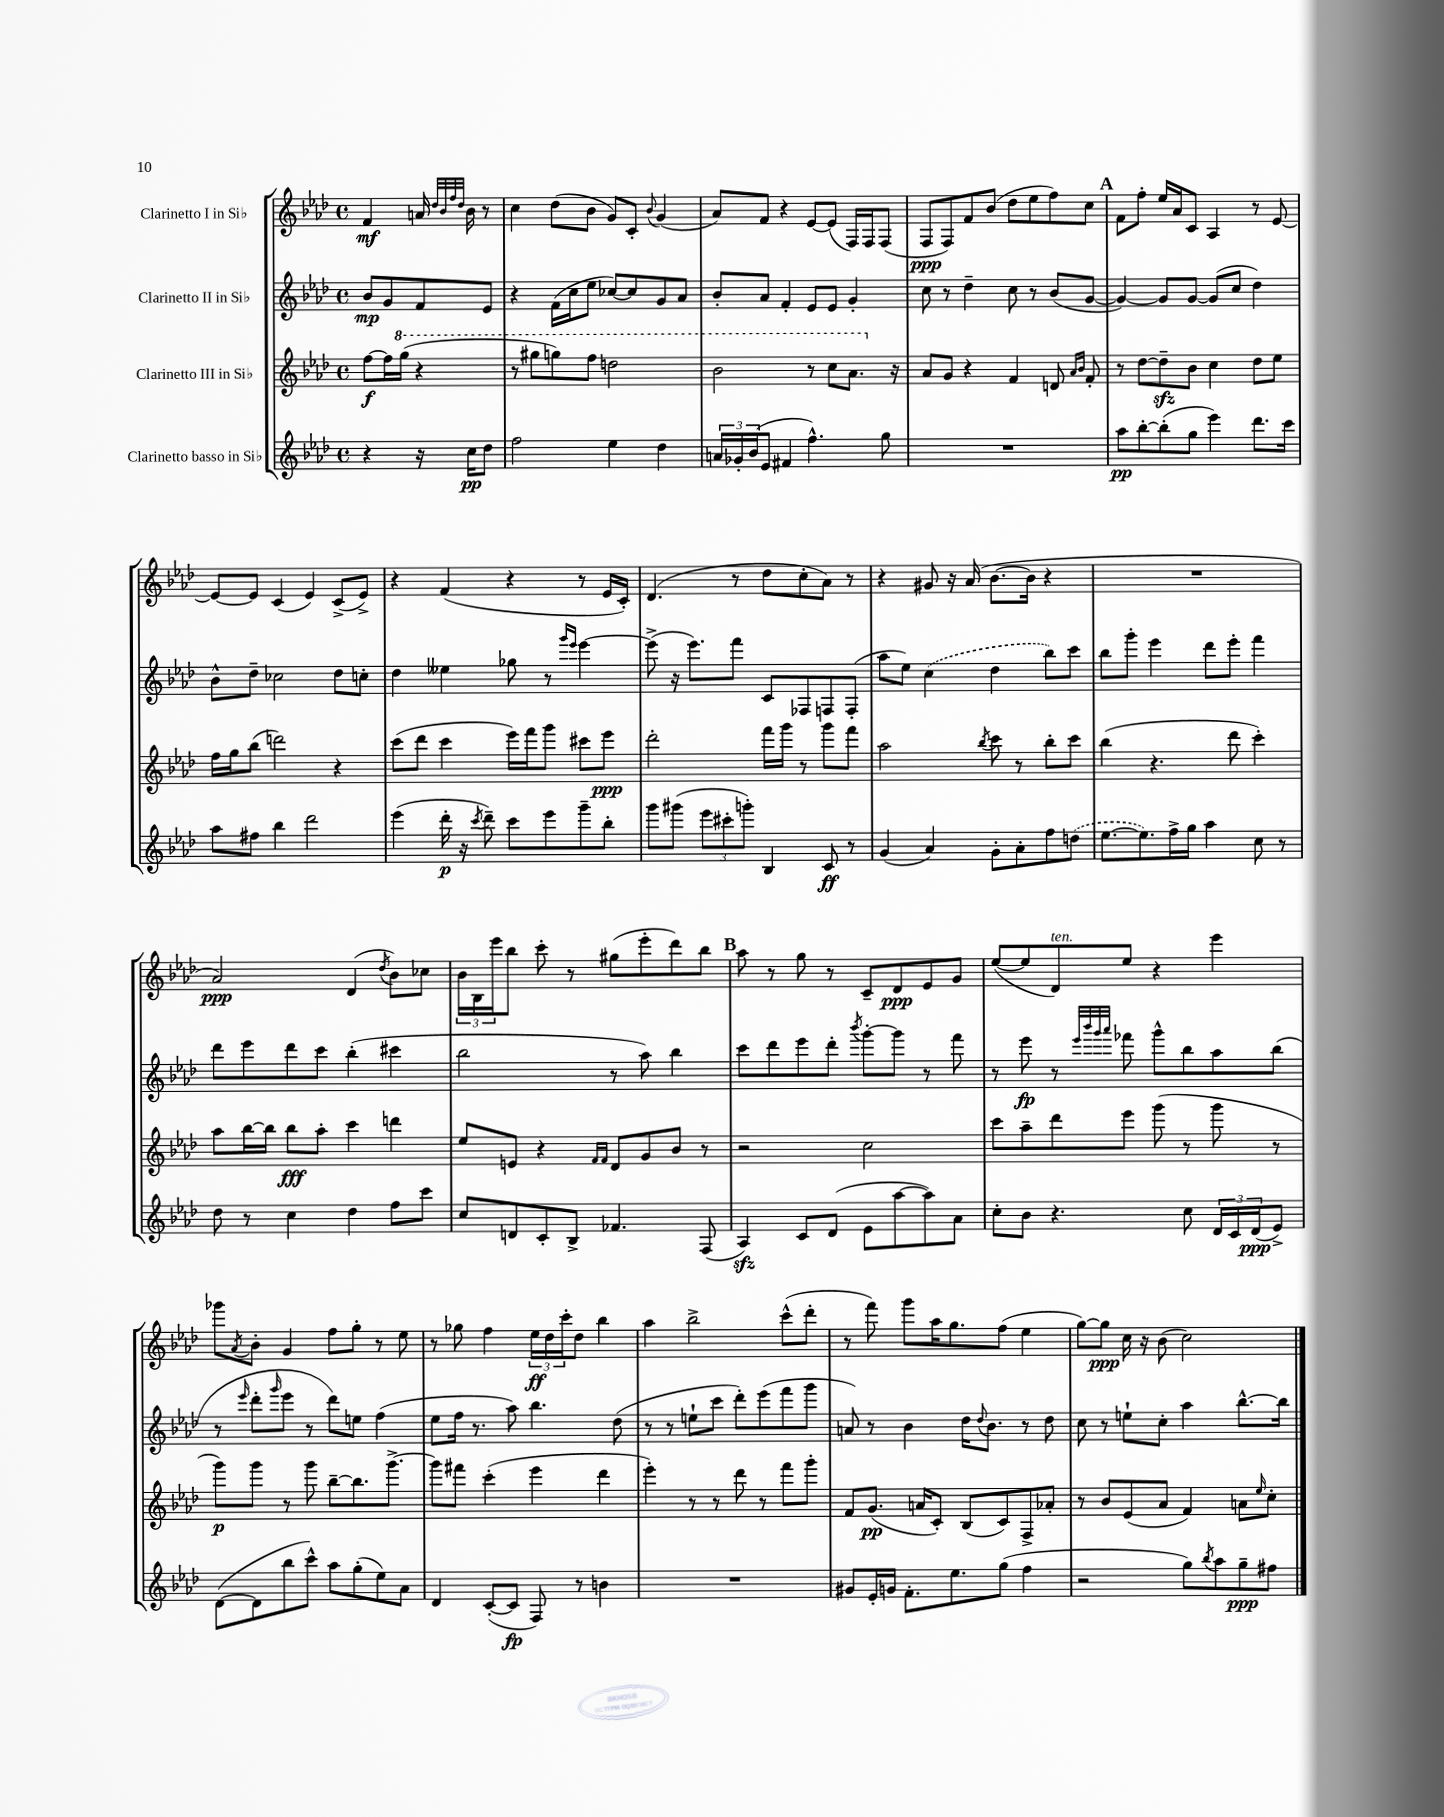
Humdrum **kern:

**kern	**dynam	**kern	**dynam	**kern	**dynam	**kern	**dynam
*part4	*part4	*part3	*part3	*part2	*part2	*part1	*part1
*staff4	*staff4	*staff3	*staff3	*staff2	*staff2	*staff1	*staff1
*I"Clarinetto basso in Si♭	*	*I"Clarinetto III in Si♭	*	*I"Clarinetto II in Si♭	*	*I"Clarinetto I in Si♭	*
*clefG2	*	*clefG2	*	*clefG2	*	*clefG2	*
*k[b-e-a-d-]	*	*k[b-e-a-d-]	*	*k[b-e-a-d-]	*	*k[b-e-a-d-]	*
*M4/4	*	*M4/4	*	*M4/4	*	*M4/4	*
*met(c)	*	*met(c)	*	*met(c)	*	*met(c)	*
=	=	=	=	=	=	=	=
4r	.	[8ff\L	f	8b-/L	mp	4f/	mf
.	.	16ff\L]	.	8g/	.	.	.
*	*	*8va	*	*	*	*	*
.	.	(16ggg\JJ	.	.	.	.	.
16r	.	4r	.	8f/	.	16an/	.
.	.	.	.	.	.	32qqdd-/LLL	.
.	.	.	.	.	.	32qqb-/	.
.	.	.	.	.	.	32qqff/	.
.	.	.	.	.	.	32qqdd-/JJJ	.
16cc\KL	pp	.	.	.	.	16b-\	.
8dd-\J	.	.	.	8e-/J	.	8r	.
=1	=1	=1	=1	=1	=1	=1	=1
2ff\	.	8r	.	4r	.	4cc\	.
.	.	8ggg#X\L	.	.	.	.	.
.	.	8gggn\)	.	(16f\LL	.	(8dd-\L	.
.	.	.	.	16cc\J	.	.	.
.	.	8fff\J	.	8ee-\J	.	8b-\J	.
4ee-\	.	2dddn\	.	[8cc-X/L)	.	8g/L)	.
.	.	.	.	8cc-/]	.	8c'/J	.
.	.	.	.	.	.	8qqb-/	.
4dd-\	.	.	.	8g/	.	(4g/	.
.	.	.	.	8a-/J	.	.	.
=2	=2	=2	=2	=2	=2	=2	=2
24an/LL	.	2bb-\	.	8b-'/L	.	8a-/L)	.
24g-X'/	.	.	.	.	.	.	.
(24b-/J	.	.	.	.	.	.	.
8e-/J	.	.	.	8a-/J	.	8f/J	.
4f#X/	.	.	.	4f'/	.	4r	.
4.ff^^\)	.	8r	.	8e-/L	.	[8e-/L	.
.	.	8ccc\L	.	8e-/J	.	(8e-/J]	.
.	.	8.aa-\J	.	4g'/	.	16F/LL)	.
.	.	.	.	.	.	16F/J	.
8gg\	.	.	.	.	.	(8F/J	.
*	*	*X8va	*	*	*	*	*
.	.	16r	.	.	.	.	.
=3	=3	=3	=3	=3	=3	=3	=3
1r	.	8a-/L	.	8cc\	.	8F/L	ppp
.	.	8g/J	.	8r	.	8F/)	.
.	.	4r	.	4dd-~\	.	8f/	.
.	.	.	.	.	.	(8b-/J	.
.	.	4f/	.	8cc\	.	8dd-\L	.
.	.	.	.	8r	.	8ee-\	.
.	.	8dn/	.	(8b-/L	.	8ff\)	.
.	.	16qqa-/LL	.	.	.	.	.
.	.	16qqb-/JJ	.	.	.	.	.
.	.	8f'/	.	[8g/J	.	8cc\J	.
!!LO:REH:place=s1:t=A
=4	=4	=4	=4	=4	=4	=4	=4
8aa-\L	pp	8r	.	4g/_)	.	8f\L	.
[8bb-'\	.	[8dd-\L	.	.	.	8ff'\J	.
(8bb-'\]	.	8dd-zz~\]	.	8g/L]	.	16ee-/LL	.
.	.	.	.	.	.	16a-/J	.
8gg\J	.	8b-\J	.	[8g/J	.	8c/J	.
4eee-\)	.	4cc\	.	(8g/L]	.	4A-/	.
.	.	.	.	8cc/J	.	.	.
8.ddd-\L	.	8dd-\L	.	4dd-\)	.	8r	.
.	.	8ee-\J	.	.	.	[8e-/	.
16ccc\Jk	.	.	.	.	.	.	.
!!LO:LB:g=z
=5	=5	=5	=5	=5	=5	=5	=5
8aa-\L	.	16ff\LL	.	8b-^^\L	.	8e-/L_	.
.	.	16gg\J	.	.	.	.	.
8ff#X\J	.	(8bb-\J	.	8dd-~\J	.	8e-/J]	.
4bb-\	.	2dddn\)	.	2cc-X\	.	(4c/	.
2ddd-\	.	.	.	.	.	4e-/)	.
.	.	4r	.	8dd-\L	.	(8c^/L	.
.	.	.	.	8ccn'\J	.	8e-^/J)	.
=6	=6	=6	=6	=6	=6	=6	=6
(4eee-\	.	(8ccc\L	.	4dd-\	.	4r	.
.	.	8ddd-\J	.	.	.	.	.
16ddd-'\	p	4ccc\	.	4ee--X\	.	(4f/	.
16r	.	.	.	.	.	.	.
8qccc/	.	.	.	.	.	.	.
8ddd-~\)	.	.	.	.	.	.	.
8ccc\L	.	16eee-\LL)	.	8gg-X\	.	4r	.
.	.	16fff\J	.	.	.	.	.
8eee-\	.	8ggg\J	.	8r	.	.	.
.	.	.	.	16qqggg/LL	.	.	.
.	.	.	.	16qqeee-/JJ	.	.	.
8ggg~\	.	8ccc#X\L	.	[4eee-\	.	8r	.
8bb-'\J	.	8eee-\J	ppp	.	.	16e-/LL	.
.	.	.	.	.	.	16c'/JJ)	.
=7	=7	=7	=7	=7	=7	=7	=7
8ggg\L	.	2ddd-'\	.	(8eee-^\]	.	(4.d-/	.
(8ggg#X\J	.	.	.	16r	.	.	.
.	.	.	.	8.eee-\L)	.	.	.
12eee-\L	.	.	.	.	.	.	.
12ccc#X'\	.	.	.	.	.	.	.
.	.	.	.	8fff\J	.	8r	.
12gggn'\J)	.	.	.	.	.	.	.
4B-/	.	16fff\LL	.	8c/L	.	8dd-\L	.
.	.	16ggg\JJ	.	.	.	.	.
.	.	8r	.	8F-X/	.	8cc'\	.
8c/	ff	8ggg\L	.	8Fn/	.	8a-\J)	.
8r	.	8fff\J	.	(8F'/J	.	8r	.
=8	=8	=8	=8	=8	=8	=8	=8
(4g/	.	2aa-\	.	8aa-\L	.	4r	.
.	.	.	.	8ee-\J)	.	.	.
4a-/)	.	.	.	(4cc\	.	8g#X/	.
.	.	.	.	.	.	16r	.
.	.	.	.	.	.	(16a-/	.
.	.	8qbb-/	.	.	.	.	.
8g'\L	.	8ccc\	.	4dd-\	.	[8.b-\L	.
8a-'\	.	8r	.	.	.	.	.
.	.	.	.	.	.	16b-\Jk]	.
8ff\	.	8bb-'\L	.	8bb-\L)	.	4r	.
(8ddn\J	.	8ccc\J	.	8ccc\J	.	.	.
=9	=9	=9	=9	=9	=9	=9	=9
[8.ee-\L	.	(4bb-\	.	8bb-\L	.	1r	.
.	.	.	.	8ggg'\J	.	.	.
8.ee-\])	.	.	.	.	.	.	.
.	.	4.r	.	4eee-\	.	.	.
16ff^\L	.	.	.	.	.	.	.
16gg\JJ	.	.	.	.	.	.	.
4aa-\	.	.	.	8ddd-\L	.	.	.
.	.	8ddd-\	.	8eee-'\J	.	.	.
8cc\	.	4ccc'\)	.	4fff\	.	.	.
8r	.	.	.	.	.	.	.
!!LO:LB:g=z
=10	=10	=10	=10	=10	=10	=10	=10
8dd-\	.	8aa-\L	.	8ddd-\L	.	2a-/)	ppp
8r	.	[16bb-\L	.	8eee-\	.	.	.
.	.	16bb-\JJ]	.	.	.	.	.
4cc\	.	8bb-\L	fff	8ddd-\	.	.	.
.	.	8aa-'\J	.	8ccc\J	.	.	.
4dd-\	.	4ccc\	.	(4bb-'\	.	(4d-/	.
.	.	.	.	.	.	8qdd-/	.
8ff\L	.	4dddn\	.	4ccc#X\	.	8b-\L)	.
8ccc\J	.	.	.	.	.	8cc-X\J	.
=11	=11	=11	=11	=11	=11	=11	=11
8cc/L	.	8ee-/L	.	2bb-\	.	24b-\LL	.
.	.	.	.	.	.	24B-\	.
.	.	.	.	.	.	24eee-\J	.
8dn/	.	8en/J	.	.	.	8bb-\J	.
8c'/	.	4r	.	.	.	8ccc'\	.
8B-^/J	.	.	.	.	.	8r	.
.	.	16qqf/LL	.	.	.	.	.
.	.	16qqf/JJ	.	.	.	.	.
4.f-X/	.	8d-/L	.	8r	.	(8gg#X\L	.
.	.	8g/	.	8aa-\)	.	8eee-'\	.
.	.	8b-/J	.	4bb-\	.	8ddd-\)	.
(8F/	.	8r	.	.	.	8bb-\J	.
!!LO:REH:place=s1:t=B
=12	=12	=12	=12	=12	=12	=12	=12
4A-zz/)	.	2r	.	8ccc\L	.	8aa-\	.
.	.	.	.	8ddd-\	.	8r	.
8c/L	.	.	.	8eee-\	.	8gg\	.
(8d-/J	.	.	.	8ddd-'\J	.	8r	.
.	.	.	.	8qbbb-/	.	.	.
8e-\L	.	2cc\	.	[8ggg'\L	.	8c~/L	.
[8aa-\	.	.	.	8ggg\J]	.	8d-/	ppp
8aa-\])	.	.	.	8r	.	8e-/	.
8a-\J	.	.	.	8fff\	.	8g/J	.
=13	=13	=13	=13	=13	=13	=13	=13
8cc'\L	.	8ccc\L	.	8r	.	([8ee-/L	.
8b-\J	.	8aa-~\	.	8eee-\	fp	8ee-/]	.
!	!	!	!	!	!	!LO:TX:a:i:t=ten.	!
4.r	.	8ddd-\	.	8r	.	8d-/)	.
.	.	.	.	32qqeee-/LLL	.	.	.
.	.	.	.	32qqbbb-/	.	.	.
.	.	.	.	32qqggg/	.	.	.
.	.	.	.	32qqaaa-/JJJ	.	.	.
.	.	8eee-\J	.	8fff-X\	.	8ee-/J	.
.	.	(8ggg\	.	8ggg^^\L	.	4r	.
8cc\	.	8r	.	8bb-\	.	.	.
24d-/LL	.	8ggg\	.	8aa-\	.	4eee-\	.
24c/	.	.	.	.	.	.	.
(24d-/J	ppp	.	.	.	.	.	.
8e-^/J)	.	8r	.	(8bb-\J	.	.	.
!!LO:LB:g=z
=14	=14	=14	=14	=14	=14	=14	=14
([8d-\L	.	8ggg\L)	p	8r	.	8ggg-X\L	.
.	.	.	.	16qqeee-/	.	8qa-/	.
8d-\]	.	8ggg\J	.	8ddd-'\L	.	8b-'\J	.
.	.	.	.	16qqggg/	.	.	.
8bb-\	.	8r	.	8eee-\J	.	4g/	.
8ccc^^\J)	.	8ggg\	.	8r	.	.	.
8aa-\L	.	[8bb-~\L	.	8ddd-\L)	.	8ff\L	.
(8gg'\	.	8.bb-\]	.	8een\J	.	8gg'\J	.
8ee-\)	.	.	.	(4ff\	.	8r	.
.	.	[8.ggg^\J	.	.	.	.	.
8a-\J	.	.	.	.	.	8ee-\	.
=15	=15	=15	=15	=15	=15	=15	=15
4d-/	.	8ggg\L]	.	8ee-\L	.	8r	.
.	.	8fff#X\J	.	16ff\Jk	.	8gg-X\	.
.	.	.	.	8.r	.	.	.
([8c'/L	.	(4ccc'\	.	.	.	4ff\	.
8c/J]	fp	.	.	8aa-\)	.	.	.
8F/)	.	4eee-\	.	4.bb-\	.	24ee-\LL	ff
.	.	.	.	.	.	24dd-\	.
.	.	.	.	.	.	24ccc'\J	.
8r	.	.	.	.	.	8dd-\J	.
4bn\	.	4ddd-\	.	.	.	4bb-\	.
.	.	.	.	(8dd-\	.	.	.
=16	=16	=16	=16	=16	=16	=16	=16
1r	.	4eee-'\)	.	8r	.	4aa-\	.
.	.	.	.	8r	.	.	.
.	.	8r	.	8een`\L	.	2bb-^\	.
.	.	8r	.	8ccc\J	.	.	.
.	.	8ddd-\	.	8ddd-'\L)	.	.	.
.	.	8r	.	(8eee-\	.	.	.
.	.	8fff\L	.	8fff\	.	(8ccc^^\L	.
.	.	8ggg'\J	.	8ggg\J	.	8ddd-'\J	.
=17	=17	=17	=17	=17	=17	=17	=17
8g#X/L	.	8f/L	.	8an/)	.	8r	.
16e-'/L	.	(8.g/J	pp	8r	.	8fff\)	.
16gn/JJ	.	.	.	.	.	.	.
8.f'\L	.	.	.	4b-\	.	8ggg\L	.
.	.	16an/KL	.	.	.	.	.
.	.	8c'/J)	.	.	.	16aa-\K	.
8.ee-\	.	.	.	.	.	8.gg\	.
.	.	(8B-/L	.	16dd-\KL	.	.	.
.	.	.	.	8qqdd-/	.	.	.
.	.	.	.	8.b-\J	.	.	.
(8gg\J	.	8c/)	.	.	.	(8ff\J	.
4ff\	.	8F^/	.	8r	.	4ee-\	.
.	.	8a-X'/J	.	8dd-\	.	.	.
=18	=18	=18	=18	=18	=18	=18	=18
2r	.	8r	.	8cc\	.	[8gg\L)	.
.	.	8b-/L	.	8r	.	8gg\J]	ppp
.	.	(8e-/	.	8een`\L	.	16cc\	.
.	.	.	.	.	.	16r	.
.	.	8a-/J	.	8cc'\J	.	(8b-\	.
8gg\L)	.	4f/)	.	4aa-\	.	2cc\)	.
8qbb-/	.	.	.	.	.	.	.
8aa-\	.	.	.	.	.	.	.
8gg~\	ppp	8an\L	.	[8.bb-^^\L	.	.	.
.	.	16qqee-/	.	.	.	.	.
8ff#X\J	.	8cc'\J	.	.	.	.	.
.	.	.	.	16bb-\Jk]	.	.	.
==	==	==	==	==	==	==	==
*-	*-	*-	*-	*-	*-	*-	*-
